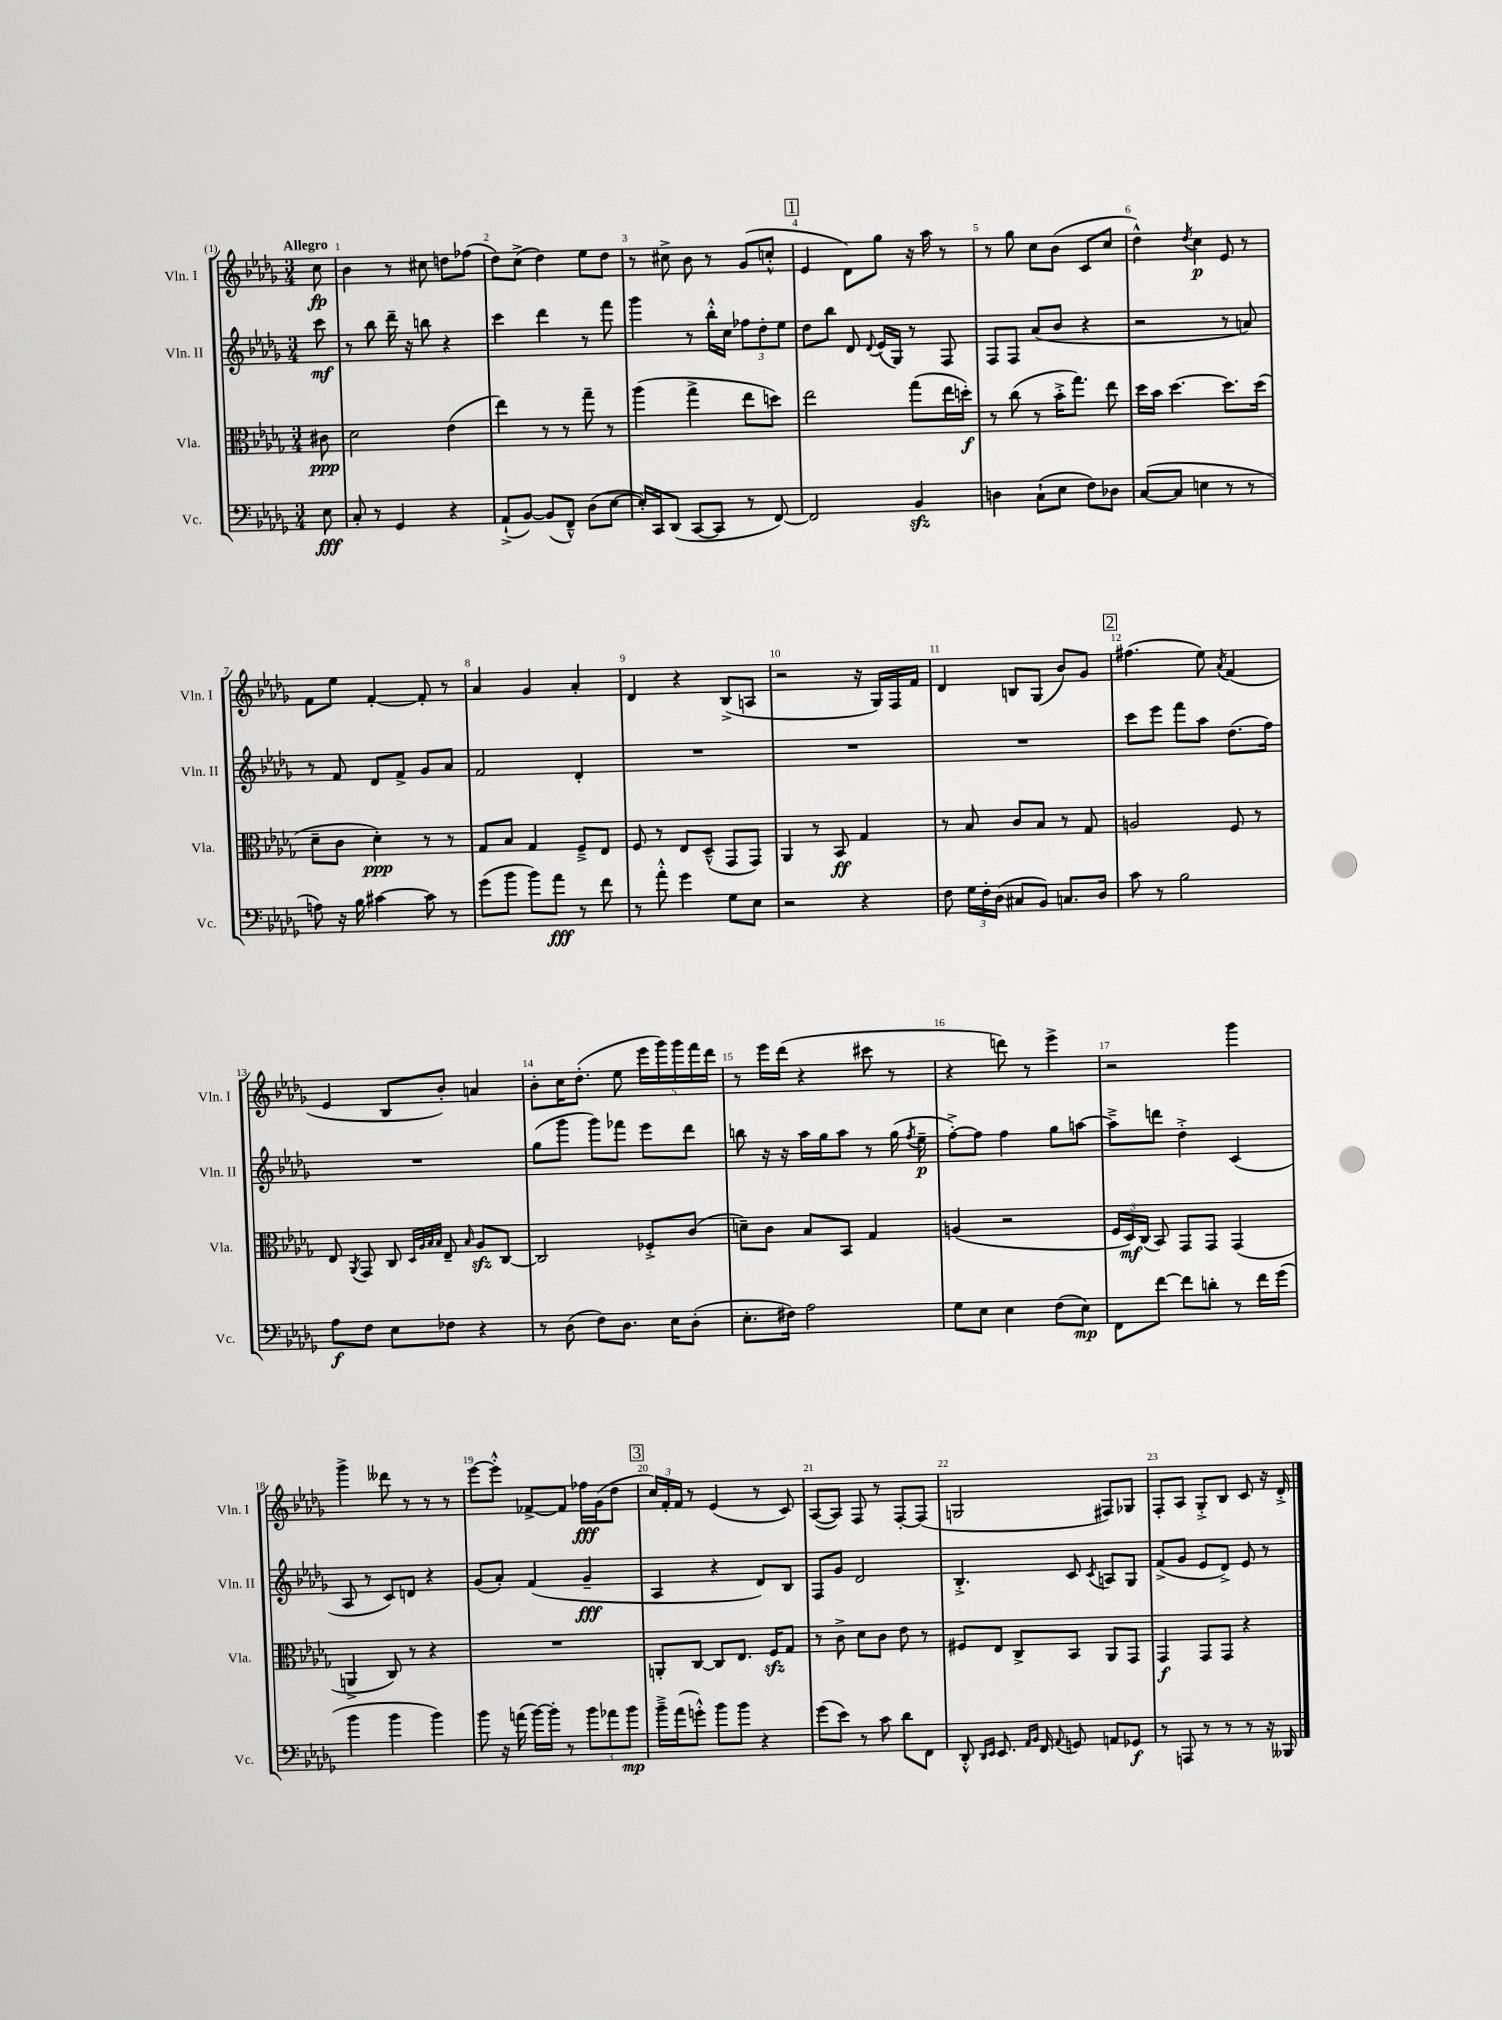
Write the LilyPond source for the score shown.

<<
\new StaffGroup <<
\new Staff = "s0" \with { instrumentName = "Vln. I" shortInstrumentName = "Vln. I" } {
    \clef treble \key des \major \numericTimeSignature \time 3/4 \partial 8 \tempo "Allegro"
    \autoBeamOff c''8\fp |
    bes'4 r8 cis''8 d''8[ fes''8]( |
    des''8[) c''8]->( des''4) ees''8[ des''8] |
    r8 cis''8-> bes'8 r8 ges'8[( c''8]-.-^ |
    \mark \markup { \box "1" } ees'4 des'8[) ges''8] r16 aes''16 r8 |
    r8 ges''8 c''8[ bes'8]( c'8[ c''8] |
    des''4-^) \acciaccatura { des''8 } c''4\p ees'8 r8 |
    f'8[ ees''8] f'4~-. f'8-. r8 |
    aes'4 ges'4 aes'4-. |
    des'4 r4 bes8[->( a8] |
    r2 r16 ges16[) f16 f'16] |
    des'4 b8[ ges8]( bes'8[) ges'8] |
    \mark \markup { \box "2" } fis''4.( ees''8) \acciaccatura { aes'8 } f'4( |
    ees'4 bes8[ bes'8]-.) a'4 |
    bes'8[-. c''16 des''8.]-.( ees''8 \tuplet 5/4 { ees'''16[ ges'''16) ges'''16 f'''16 des'''16] } |
    r8 ees'''16[ des'''16]( r4 cis'''8 r8 |
    r4 d'''8) r8 ees'''4-> |
    r2 ges'''4 |
    ges'''4-> deses'''8 r8 r8 r8 |
    ees'''8[~ ees'''8]-.-^ fes'8[~-> fes'8] fes''16[\fff ges'16( des''8] |
    \mark \markup { \box "3" } \tuplet 3/2 { c''16[) f'16-. f'16] } r8 ees'4( r8 c'8) |
    aes8[~( aes8]) f8 r8 f8[~-. f8]( |
    g2 fis8[) ges8] |
    f8[-. aes8] ges8[-.-> bes8] c'8 r16 des'16-.-> \bar "|." |
}
\new Staff = "s1" \with { instrumentName = "Vln. II" shortInstrumentName = "Vln. II" } {
    \clef treble \key des \major \numericTimeSignature \time 3/4 \partial 8
    \autoBeamOff c'''8\mf |
    r8 bes''8 des'''16-- r16 b''8 r4 |
    c'''4 des'''4 r8 f'''8 |
    ges'''4 r8 bes''16[-.-^ c''16] \tuplet 3/2 { fes''8[ des''8-. ees''8] } |
    \mark \markup { \box "1" } des''8[ bes''8] des'8 \appoggiatura { des'8 } ees'16[( ges16]) r8 f8 |
    f8[ f8] aes'8[( bes'8] r4 |
    r2 r8 a'8) |
    r8 f'8 des'8[ f'8]-> ges'8[ aes'8] |
    f'2 des'4-. |
    R2. |
    R2. |
    R2. |
    \mark \markup { \box "2" } c'''8[ ees'''8] f'''8[ aes''8] des''8.[( f''16]) |
    R2. |
    ges''8[( ges'''8] ges'''8[) fes'''8] ees'''8[ des'''8] |
    b''8 r16 r16 aes''16[ ges''16 aes''8] r8 ges''16( \acciaccatura { f''8 } ees''16--\p |
    f''8[~-.->) f''8] f''4 ges''8[ a''8]~ |
    a''8[---> d'''8] des''4-.-> c'4( |
    aes8 r8 c'8[) d'8] r4 |
    ges'8[( aes'8]-.) f'4( ges'4--\fff |
    \mark \markup { \box "3" } aes4 r4 des'8[) bes8] |
    f8[ ges'8] des'2 |
    bes4.-.-> c'8 \acciaccatura { c'8 } a8[ ges8] |
    f'8[->( ges'8] ees'8[ des'8]->) ees'8 r8 \bar "|." |
}
\new Staff = "s2" \with { instrumentName = "Vla." shortInstrumentName = "Vla." } {
    \clef alto \key des \major \numericTimeSignature \time 3/4 \partial 8
    \autoBeamOff cis'8\ppp |
    des'2 ees'4( |
    ees''4) r8 r8 ges''8-- r8 |
    aes''4( ges''4-> ees''8[ d''8]) |
    \mark \markup { \box "1" } ees''2 ges''8[( ees''16 d''16]-.\f) |
    r8 c''8( r8 bes'16[-.-> ges''8.]) ees''8 |
    des''16[ bes'16] des''4.~ des''8.[ des''16]( |
    des'8[-- c'8] des'4-.\ppp) r8 r8 |
    ges8[ bes8] ges4 f8[---> ees8] |
    f8 r8 ees8[ des8]---^( ges,8[ ges,8]) |
    aes,4 r8 bes,8\ff ges4 |
    r8 bes8 c'8[ bes8] r8 ges8 |
    \mark \markup { \box "2" } a2 f8 r8 |
    ees8 \acciaccatura { aes,8 } ges,8 c8 \grace { des32[ aes32 bes32 bes32] } ees8-- \grace { bes16 } aes8[\sfz c8]~ |
    c2 fes8[-.-> c'8]( |
    d'8[--) c'8] bes8[ bes,8] ges4 |
    a4( r2 |
    \tuplet 3/2 { f16[ des16\mf) c16]( } bes,8) ges,8[ ges,8] ges,4( |
    a,4-> c8) r8 r4 |
    R2. |
    \mark \markup { \box "3" } a,8[-. c8]~ c8[ ees8.] f16[\sfz ges8] |
    r8 c'8-> des'8[ c'8] ees'8 r8 |
    fis8[ ees8] c8[-> bes,8] aes,8[ ges,8] |
    ges,4\f ges,8[ ges,8] r4 \bar "|." |
}
\new Staff = "s3" \with { instrumentName = "Vc." shortInstrumentName = "Vc." } {
    \clef bass \key des \major \numericTimeSignature \time 3/4 \partial 8
    \autoBeamOff ees8\fff |
    c8-. r8 ges,4 r4 |
    aes,8[-!->( bes,8]~) bes,8[( f,8]---^) des8[( ees8]~ |
    ees16[-.) c,16 des,8]( c,8[~ c,8] r8 f,8~) |
    \mark \markup { \box "1" } f,2 bes,4\sfz |
    d4 c8[-!( ees8] f8[) des8] |
    c8[~( c8] e4 r8 r8 |
    a8) r16 bes16 cis'4~ cis'8 r8 |
    ges'8[( bes'8] bes'8[) aes'8]\fff r8 f'8 |
    r8 aes'8-.-^ ges'4 ges8[ ees8] |
    r2 r4 |
    f8 \tuplet 3/2 { ges16[ f16-. des16]( } cis8[ bes,8]) c8.[ des16] |
    \mark \markup { \box "2" } c'8 r8 bes2 |
    aes8[\f f8] ees8[ fes8] r4 |
    r8 des8( f8[) des8.] ees16[ des8]-.( |
    ees8.[-. fis16]) aes2 |
    ges8[ ees8] ees4 f8[( ees8]\mp) |
    f,8[ f'8]~ f'8[ d'8]-. r8 f'16[ ges'16]( |
    bes'4 bes'4 bes'4) |
    bes'8 r16 a'16( bes'16[~) bes'16]-. r8 \tuplet 3/2 { bes'8[ aes'8 bes'8]\mp } |
    \mark \markup { \box "3" } bes'16[---> aes'16( g'8]-.-^) bes'8[ bes'8] r4 |
    ges'8[( ees'8]) r8 c'8 des'8[ f,8] |
    des,8-.-^ \grace { des,16[ ees,16] } ees,8. \grace { aes,16[ bes,16] } f,16 \appoggiatura { aes,8 } g,8 a,8[ ges,8]\f |
    r8 a,,8 r8 r8 r8 r16 beses,,16 \bar "|." |
}
>>
>>
\layout { \context { \Score \override BarNumber.break-visibility = ##(#f #t #t) barNumberVisibility = #all-bar-numbers-visible } }
